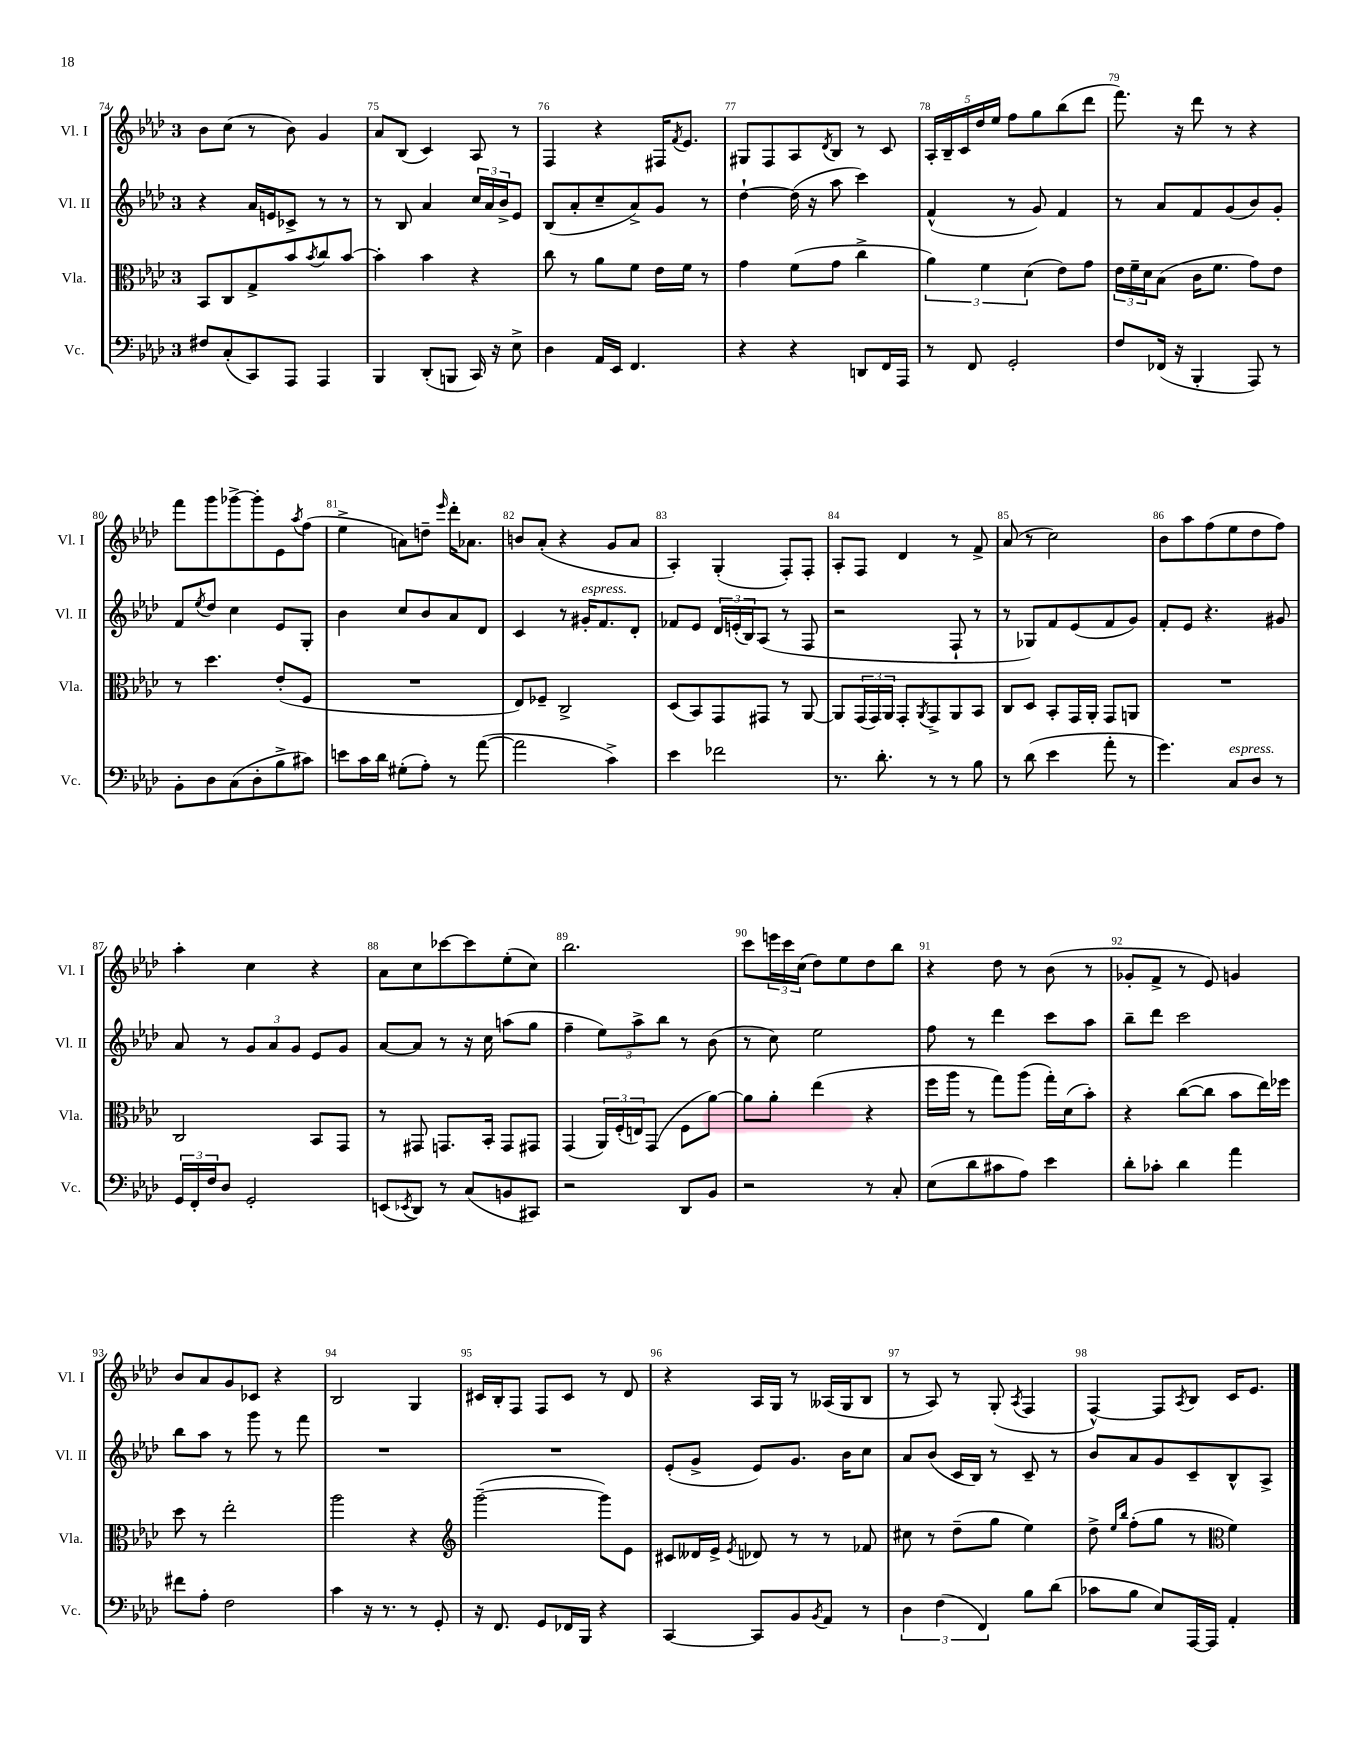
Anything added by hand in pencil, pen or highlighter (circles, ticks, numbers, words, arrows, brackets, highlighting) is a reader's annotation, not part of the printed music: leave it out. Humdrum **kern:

**kern	**kern	**kern	**kern
*staff4	*staff3	*staff2	*staff1
*clefF4	*clefC3	*clefG2	*clefG2
*k[b-e-a-d-]	*k[b-e-a-d-]	*k[b-e-a-d-]	*k[b-e-a-d-]
*M3/4	*M3/4	*M3/4	*M3/4
8F#	8BB-	4r	8b-
(8C'	8C	.	(8cc
8CC)	8G^	16a-	8r
.	.	16e	.
8AAA-	8b-	8c-^	8b-)
.	8qb-	.	.
4AAA-	8cc	8r	4g
.	[8b-	8r	.
=	=	=	=
4BBB-	4b-']	8r	8a-
.	.	8B-	(8B-
(8DD-'	4b-	4a-	4c)
8BBB	.	.	.
16CC)	4r	24cc	8A-
.	.	24a-	.
16r	.	.	.
.	.	24b-^	.
8E-^	.	8e-	8r
=	=	=	=
4D-	8cc	(8B-	4F
.	8r	8a-'	.
16AA-	8a-	8cc~	4r
16EE-	.	.	.
4.FF	8f	8a-^)	.
.	16e-	8g	16F#
.	.	.	8qf
.	16f	.	8.e-
.	8r	8r	.
=	=	=	=
4r	4g	[4dd-`	8G#
.	.	.	8F
4r	(8f	(16dd-]	8A-
.	.	16r	.
.	.	.	8qd-
.	8g	8aa-	8B-
8DD	4cc^	4ccc)	8r
16FF	.	.	8c
16AAA-	.	.	.
=	=	=	=
8r	6a-)	(4f^^	20A-'
.	.	.	20B-~
.	.	.	20c
8FF	.	.	.
.	.	.	20dd-
.	6f	.	.
.	.	.	20ee-
2GG'	.	8r	8ff
.	(6d-	.	.
.	.	8g)	8gg
.	8e-)	4f	(8bb-
.	8g	.	8ddd-
=	=	=	=
8F	24e-	8r	8.fff)
.	24f~	.	.
.	24d-	.	.
(16FF-	(8B-	8a-	.
16r	.	.	16r
4BBB-'	16c	8f	8ddd-
.	8.f	.	.
.	.	(8g	8r
8AAA-)	8g)	8b-)	4r
8r	8e-	8g'	.
=	=	=	=
8BB-'	8r	8f	8fff
.	.	8qee-	.
8D-	4.dd-	8dd-	8ggg
(8C	.	4cc	[8ggg-^
8D-'	.	.	8ggg-']
8B-^	(8e-'	8e-	8e-
.	.	.	8qaa-
8c#)	8F	8G'	(8ff
=	=	=	=
8e	2.r	4b-	4ee-^
16c	.	.	.
16d-	.	.	.
(8G#'	.	8cc	8a)
8A-')	.	8b-	8dd~
.	.	.	16qqeee-
8r	.	8a-	16ddd-'
.	.	.	8.a-
([8a-	.	8d-	.
=	=	=	=
2a-]	8E-)	4c	8b
.	8F-~	.	(8a-'
.	2C^	8r	4r
.	.	16g#'	.
.	.	8.f	.
4c^)	.	.	8g
.	.	8d-'	8a-
=	=	=	=
4e-	(8D-	8f-	4A-')
.	8BB-)	8e-	.
2f-	8GG	24d-	(4G'
.	.	(24e'	.
.	.	24B-)	.
.	8GG#	(8A-	.
.	8r	8r	8F')
.	[8AA-	8F	8F'
=	=	=	=
8.r	8AA-]	2r	8A-'
.	(24GG	.	8F
.	24GG)	.	.
8.d-'	.	.	.
.	24AA-	.	.
.	8GG'	.	4d-
.	8qAA-	.	.
8r	8GG^	.	.
8r	8AA-	8F`	8r
8B-	8BB-	8r	8f^
=	=	=	=
8r	8C	8r	(8a-
(8d-	8D-	8G-)	8r
4e-	8BB-'	8f	2cc)
.	16GG	(8e-	.
.	16AA-'	.	.
8a-'	8GG	8f	.
8r	8AA	8g)	.
=	=	=	=
4.g)	2.r	8f'	8b-
.	.	8e-	8aa-
.	.	4.r	(8ff
8C	.	.	8ee-
8D-	.	.	8dd-
8r	.	8g#	8ff)
=	=	=	=
24GG	2C	8a-	4aa-'
24FF'	.	.	.
24F	.	.	.
8D-	.	8r	.
2GG'	.	12g	4cc
.	.	12a-	.
.	.	12g	.
.	8BB-	8e-	4r
.	8GG	8g	.
=	=	=	=
(8EE	8r	[8a-	8a-
8qEE-	.	.	.
8DD-)	8GG#	8a-]	8cc
8r	8.GG	8r	[8ccc-
(8C	.	16r	8ccc-]
.	16BB-'	16cc	.
8BB	8GG	(8aa	(8ee-'
8CC#)	8GG#	8gg	8cc)
=	=	=	=
2r	(4GG	4ff~	2.bb-
.	24AA-)	12ee-)	.
.	(24F'	.	.
.	24E)	12aa-^	.
.	(8GG	.	.
.	.	12bb-	.
8DD-	8F	8r	.
8BB-	[8a-)	(8b-	.
=	=	=	=
2r	8a-]	8r	8ccc
.	8a-'	8cc)	24eee
.	.	.	24ccc
.	.	.	(24cc
.	(4ee-	2ee-	8dd-)
.	.	.	8ee-
8r	4r	.	8dd-
8C'	.	.	8bb-
=	=	=	=
(8E-	16ff	8ff	4r
.	16aa-	.	.
8d-	8r	8r	.
8c#	8gg)	4ddd-	8dd-
8A-)	(8aa-	.	8r
4e-	16gg')	8ccc	(8b-
.	(16d-	.	.
.	8b-')	8aa-	8r
=	=	=	=
8d-'	4r	8bb-~	8g-'
8c-'	.	8ddd-	8f^
4d-	([8cc	2ccc	8r
.	8cc]	.	8e-)
4a-	8b-	.	4g
.	16ee-)	.	.
.	16ff-	.	.
=	=	=	=
8f#	8dd-	8bb-	8b-
8A-'	8r	8aa-	8a-
2F	2ee-'	8r	8g
.	.	8ggg	8c-
.	.	8r	4r
.	.	8fff	.
=	=	=	=
4c	2aa-	2.r	2B-
16r	.	.	.
8.r	.	.	.
8r	4r	.	4G
8GG'	.	.	.
=	=	=	=
*	*clefG2	*	*
16r	([2ggg~	2.r	16c#
8.FF	.	.	16B-'
.	.	.	8F
8GG	.	.	8F
16FF-	.	.	8c#
16BBB-	.	.	.
4r	8ggg])	.	8r
.	8e-	.	8d-
=	=	=	=
[4CC	8c#	(8e-'	4r
.	16d--	8g^	.
.	16e-^	.	.
.	8qe-	.	.
8CC]	8d-	8e-)	16A-
.	.	.	16G
8BB-	8r	8.g	8r
8qBB-	.	.	.
8AA-	8r	.	(16A--
.	.	16b-	16G
8r	8f-	8cc	8B-
=	=	=	=
6D-	8cc#	8a-	8r
.	8r	(8b-	8A-)
(6F	.	.	.
.	(8dd-~	16c	8r
.	.	16B-)	.
6FF)	.	.	.
.	8gg	8r	(8G'
.	.	.	8qA-
8B-	4ee-)	8c~	4F
(8d-	.	8r	.
=	=	=	=
8c-	8dd-^	8b-	[4F^^)
.	16qqee-	.	.
.	16qqbb-	.	.
8B-	(8ff'	8a-	.
8E-)	8gg	8g	8F]
.	.	.	8qA-
[16AAA-	8r	8c~	8B-
16AAA-]	.	.	.
*	*clefC3	*	*
4AA-'	4f)	8B-^^	16c
.	.	.	8.e-
.	.	8A-^	.
==	==	==	==
*-	*-	*-	*-
